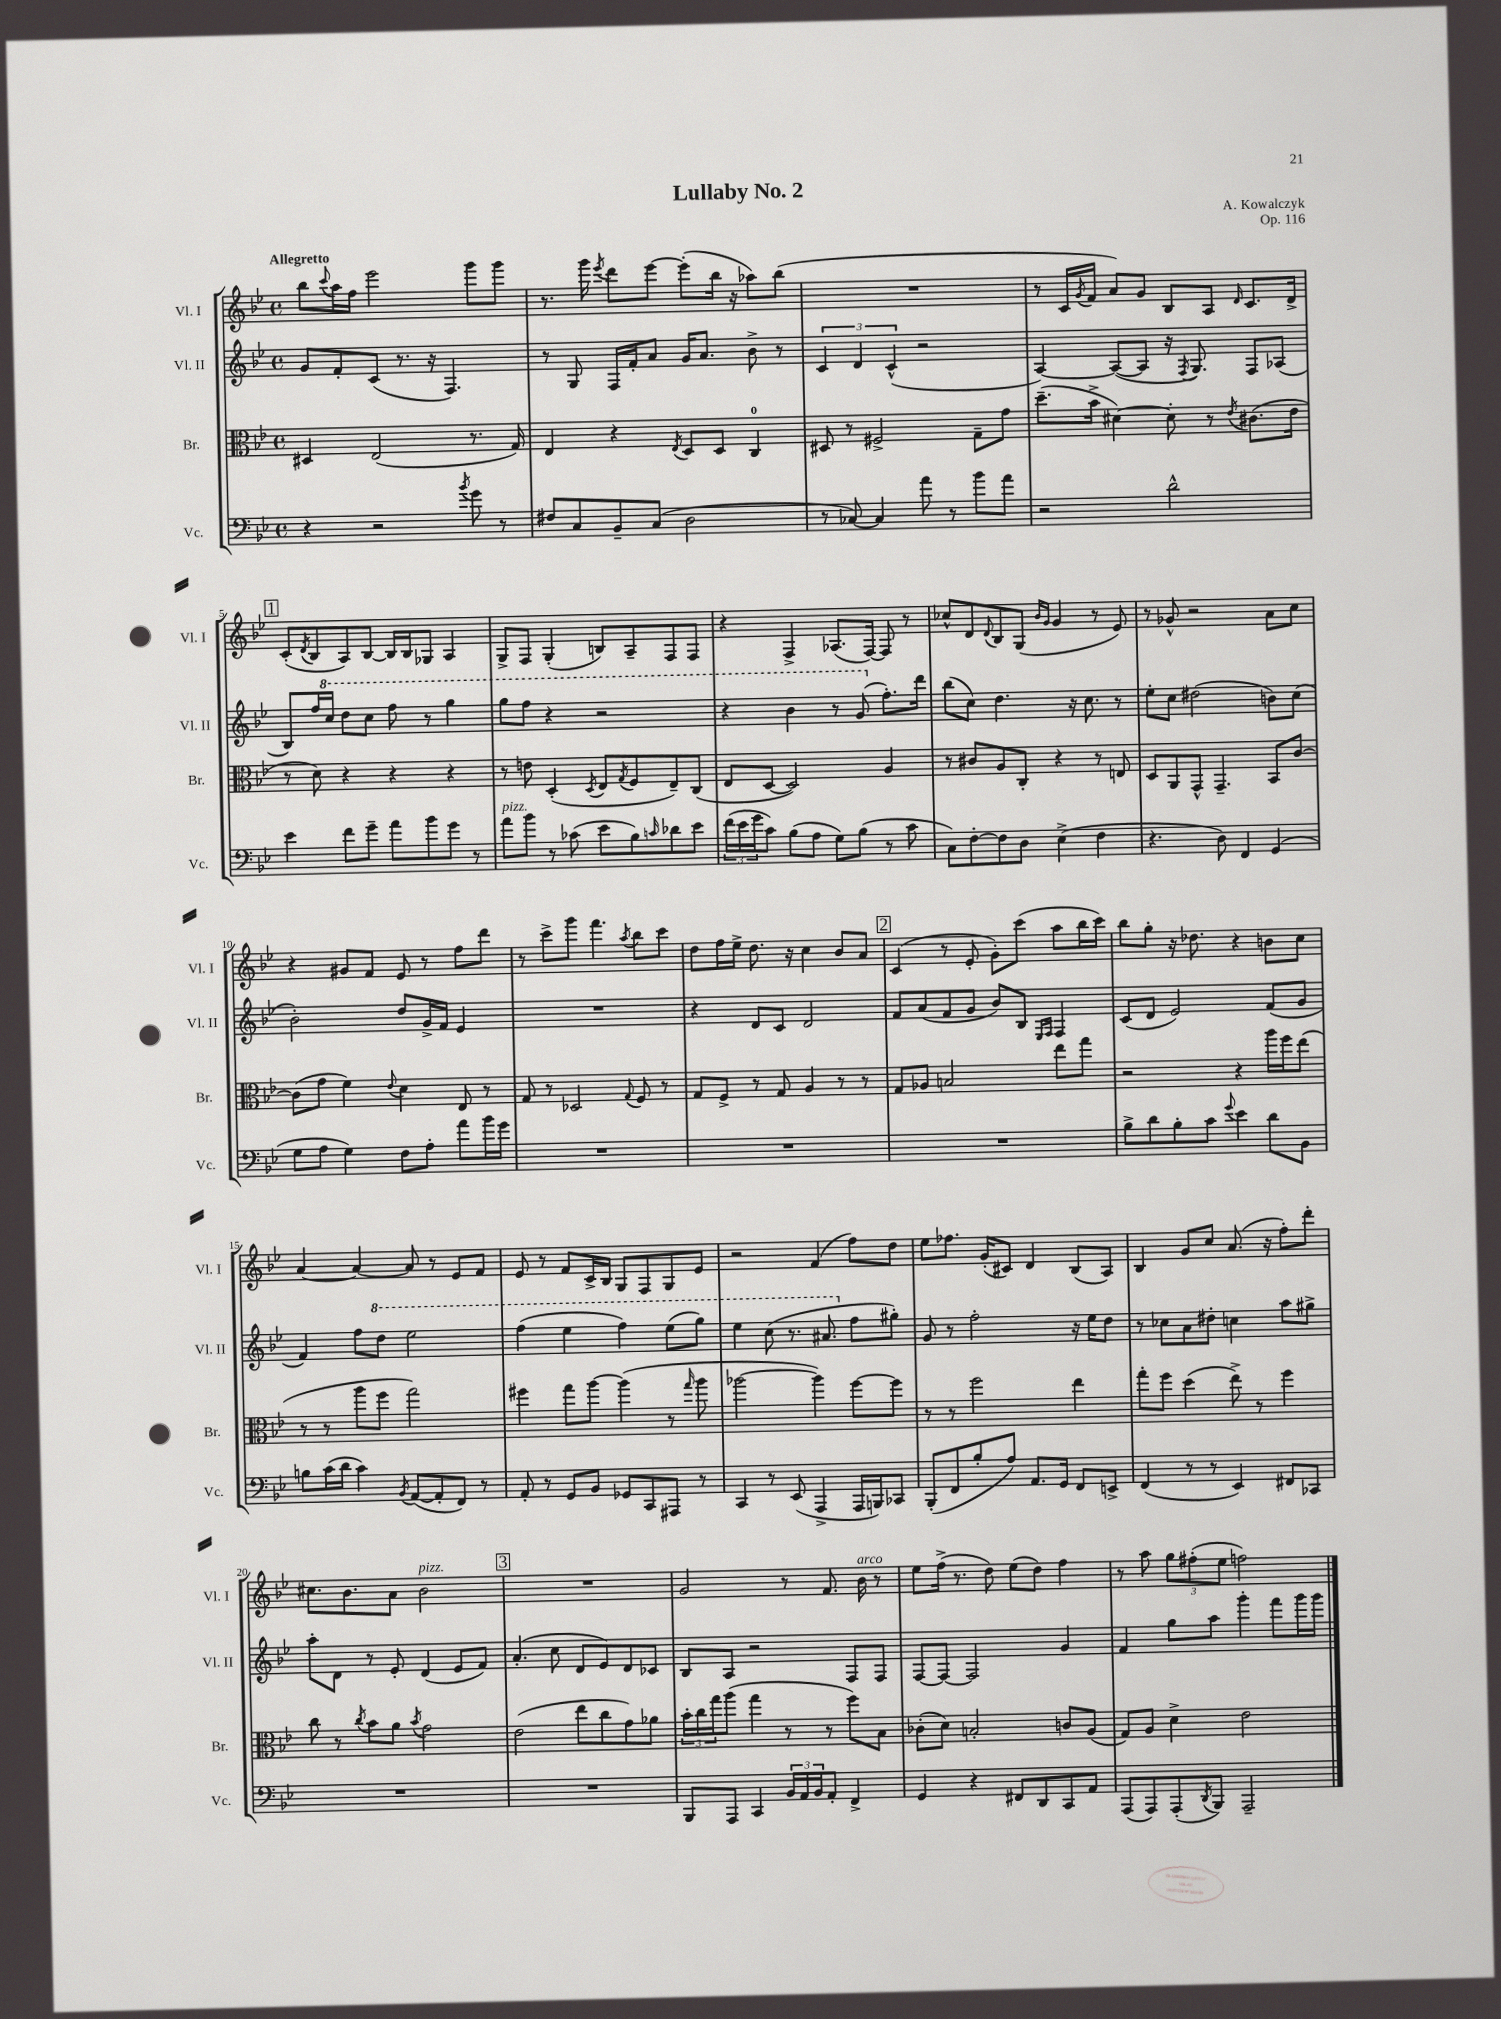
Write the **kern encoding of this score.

**kern	**kern	**kern	**kern
*staff4	*staff3	*staff2	*staff1
*clefF4	*clefC3	*clefG2	*clefG2
*k[b-e-]	*k[b-e-]	*k[b-e-]	*k[b-e-]
*M4/4	*M4/4	*M4/4	*M4/4
*met(c)	*met(c)	*met(c)	*met(c)
4r	4D#	8g	8bb-
.	.	.	8qqccc
.	.	8f'	16aa
.	.	.	16ff
2r	(2E-	(8c	2eee-
.	.	8.r	.
.	.	16r	.
.	.	4.F)	.
8qb-	.	.	.
8g	8.r	.	8ggg
8r	.	.	8ggg
.	16G)	.	.
=	=	=	=
8F#	4E-	8r	8.r
8C	.	8G	.
.	.	.	16ggg
.	.	.	8qeee-
8BB-~	4r	16F	8ddd
.	.	16f'	.
(8C	.	8a	[8eee-
.	8qE-	.	.
2D	8D	16g	(8eee-']
.	.	8.a	.
.	8D	.	16bb-
.	.	.	16r
.	4C	8b-^	8aa-)
.	.	8r	(8bb-
=	=	=	=
8r	8D#	6c	1r
[8C-)	8r	.	.
.	.	6d	.
4C-]	2F#^	.	.
.	.	(6c^^	.
8a	.	2r	.
8r	.	.	.
8b-	8G~	.	.
8a	8g	.	.
=	=	=	=
2r	(8.dd~	[4A)	8r
.	.	.	16c
.	.	.	8qg
.	16b-^	.	16f
.	[4d#)	(8A_	8a)
.	.	8A]	8g
2d^^	8d#']	16r	8B-
.	.	8qF	.
.	.	8.G)	.
.	8r	.	8A
.	8qe-	.	16qqd
.	(8.c#	8F	8.c
.	.	(8A-	.
.	16e-	.	16d^
=	=	=	=
4e-	8r	8B-)	(8c'
.	.	.	8qd
.	8d)	16ff	8B-
.	.	16ccc	.
8f	4r	8ddd	8A)
8g~	.	8ccc	[8B-
8a	4r	8fff	16B-]
.	.	.	16B-
8b-	.	8r	8G-
8g	4r	4ggg	4A
8r	.	.	.
=	=	=	=
8a	8r	8ggg	8G^
8b-	8e	8fff	8F
8r	(4D'	4r	(4G'
(8c-	.	.	.
.	8qD	.	.
8e-	8E-	2r	8B)
.	8qG	.	.
8B-)	8F	.	8A~
16qqc	.	.	.
8d-	8E-~)	.	8F
8e-	(8C	.	8F
=	=	=	=
(24f	8E-	4r	4r
24e-	.	.	.
24g	.	.	.
8c)	[8D	.	.
(8B-	2D])	4bb-	4F^
8A	.	.	.
8G)	.	8r	(8.A-
(8B-	.	(8gg	.
.	.	.	[16F)
8r	4A	8.ff')	8F]
8c	.	.	8r
.	.	16ddd	.
=	=	=	=
8C)	8r	(8bb-	8cc-^^
[8F'	8c#	8cc)	8d
.	.	.	8qqd
8F]	8A	4.dd	8B-
8D	8C'	.	(8G
.	.	.	16qqb-
.	.	.	16qqg
(4E-^	4r	.	4g
.	.	16r	.
.	.	8.cc	.
4F	8r	.	8r
.	8E	8r	8e-)
=	=	=	=
4.r	8D	8ee-'	8r
.	8AA	8cc	8g-^^
.	8GG^^	(2dd#	2r
8D)	4.GG~	.	.
4FF	.	.	.
(4GG	8BB-	8b)	8a
.	[8c	(8cc	8cc
=	=	=	=
8G	(8c]	2b-')	4r
8A	8g	.	.
4G)	4f)	.	8g#
.	.	.	8f
.	8qqe-	.	.
8F	4d	8dd	8e-
8A'	.	16g^	8r
.	.	16f	.
8a	8E-	4e-	8ff
16b-	8r	.	8ddd
16g	.	.	.
=	=	=	=
1r	8G	1r	8r
.	8r	.	8ccc^
.	2D-	.	8ggg
.	.	.	4.fff
.	8qqG	.	8qaa
.	8F	.	8bb-
.	8r	.	8ccc
=	=	=	=
1r	8G	4r	8dd
.	8F^	.	16ff
.	.	.	16ee-^
.	8r	8d	8.dd
.	8G	8c	.
.	.	.	16r
.	4A	2d	4cc
.	8r	.	8b-
.	8r	.	8a
=	=	=	=
1r	8G	8f	(4c
.	8A-	(8a	.
.	2B	8f	8r
.	.	8g	8e-'
.	.	8b-)	8g')
.	.	8B-	(8ccc
.	.	16qqE-	.
.	.	16qqF	.
.	8ee-	4F	8aa
.	8gg	.	16bb-
.	.	.	16ccc)
=	=	=	=
8B-^	2r	(8c	8bb-
8d	.	8d	8gg'
8B-'	.	2e-)	16r
.	.	.	8.dd-
8c	.	.	.
8qqg	.	.	.
4e-	4r	.	4r
8d	16aa	(8f	8b
.	16ff	.	.
8BB-	(8ee-	8g	8cc
=	=	=	=
8B	8r	4f)	[4a
(16c	8r	.	.
16d	.	.	.
4c)	8aa	8ff	4a_
.	8ff	8ddd	.
8qBB-	.	.	.
([8AA	2gg)	2eee-	8a]
8AA']	.	.	8r
8FF)	.	.	8e-
8r	.	.	8f
=	=	=	=
8AA'	4ff#	(4fff	8e-
8r	.	.	8r
8GG	8gg	4eee-	8f
8BB-	[8aa	.	16c^
.	.	.	16B-
8GG-	(4aa]	4fff)	8G
8CC	.	.	8F
8AAA#	8r	(8eee-	8G
.	16qqgg	.	.
8r	8aa	8ggg)	8e-
=	=	=	=
4CC	[2aa-	4eee-	2r
8r	.	(8ccc	.
(8EE-	.	8.r	.
4AAA^	4aa-])	.	(4f
.	.	8.aa#	.
16AAA	[8ff	8ff	8ff)
16BBB)	.	.	.
8CC-	8ff]	8gg#')	8dd
=	=	=	=
(8BBB-'	8r	8g	8ee-
8FF	8r	8r	8.ff-
8B-'	2ff	2ff'	.
.	.	.	(16g'
8A)	.	.	8c#)
8.AA	.	.	4d
16GG	.	.	.
8FF	4ee-	16r	(8B-
.	.	16ee-	.
8EE^	.	8dd	8A)
=	=	=	=
(4FF	8gg'	8r	4B-
.	8ff	8cc-	.
8r	(4dd	8a	8g
8r	.	8dd#'	8cc
4EE-)	8ee-^)	4cc	(8.a
.	8r	.	.
.	.	.	16r
8FF#	4ff	8aa	8ff')
8CC-	.	8gg#^	8ddd'
=	=	=	=
1r	8cc	8aa'	8.cc#
.	8r	8d	.
.	.	.	8.b-
.	8qcc	.	.
.	8b-	8r	.
.	8a	8e-'	8a
.	8qb-	.	.
.	2g	(4d	2b-
.	.	8e-	.
.	.	8f)	.
=	=	=	=
1r	(2e-	(4.a'	1r
.	.	8cc	.
.	8ee-	8d	.
.	8cc	8e-)	.
.	8g)	8d	.
.	8a-	8c-	.
=	=	=	=
8BBB-	24b-'	8B-	2g
.	24cc	.	.
.	24gg	.	.
8AAA	(8aa	8A	.
4CC	4gg	2r	.
24BB-	8r	.	8r
24AA	.	.	.
24BB-	.	.	.
8AA'	8r	.	8.f
4FF^	8ff)	8F	.
.	.	.	16b-
.	8B-	8F	8r
=	=	=	=
4GG	(8c-'	[8F	8ee-
.	8d)	8F_	(16ff^
.	.	.	8.r
4r	2B'	2F]	.
.	.	.	8dd)
8FF#	.	.	(8ee-
8DD	.	.	8dd)
8CC	8c	4g	4ff
8AA	(8A	.	.
=	=	=	=
(8AAA	8G)	4f	8r
8AAA)	8A	.	8aa
(8AAA'	4d^	8gg	12gg
.	.	.	(12ff#'
8qDD	.	.	.
8BBB-)	.	8aa	.
.	.	.	12ee-
2AAA~	2e-	4ggg'	2ff)
.	.	8fff	.
.	.	16ggg	.
.	.	16ggg	.
==	==	==	==
*-	*-	*-	*-
